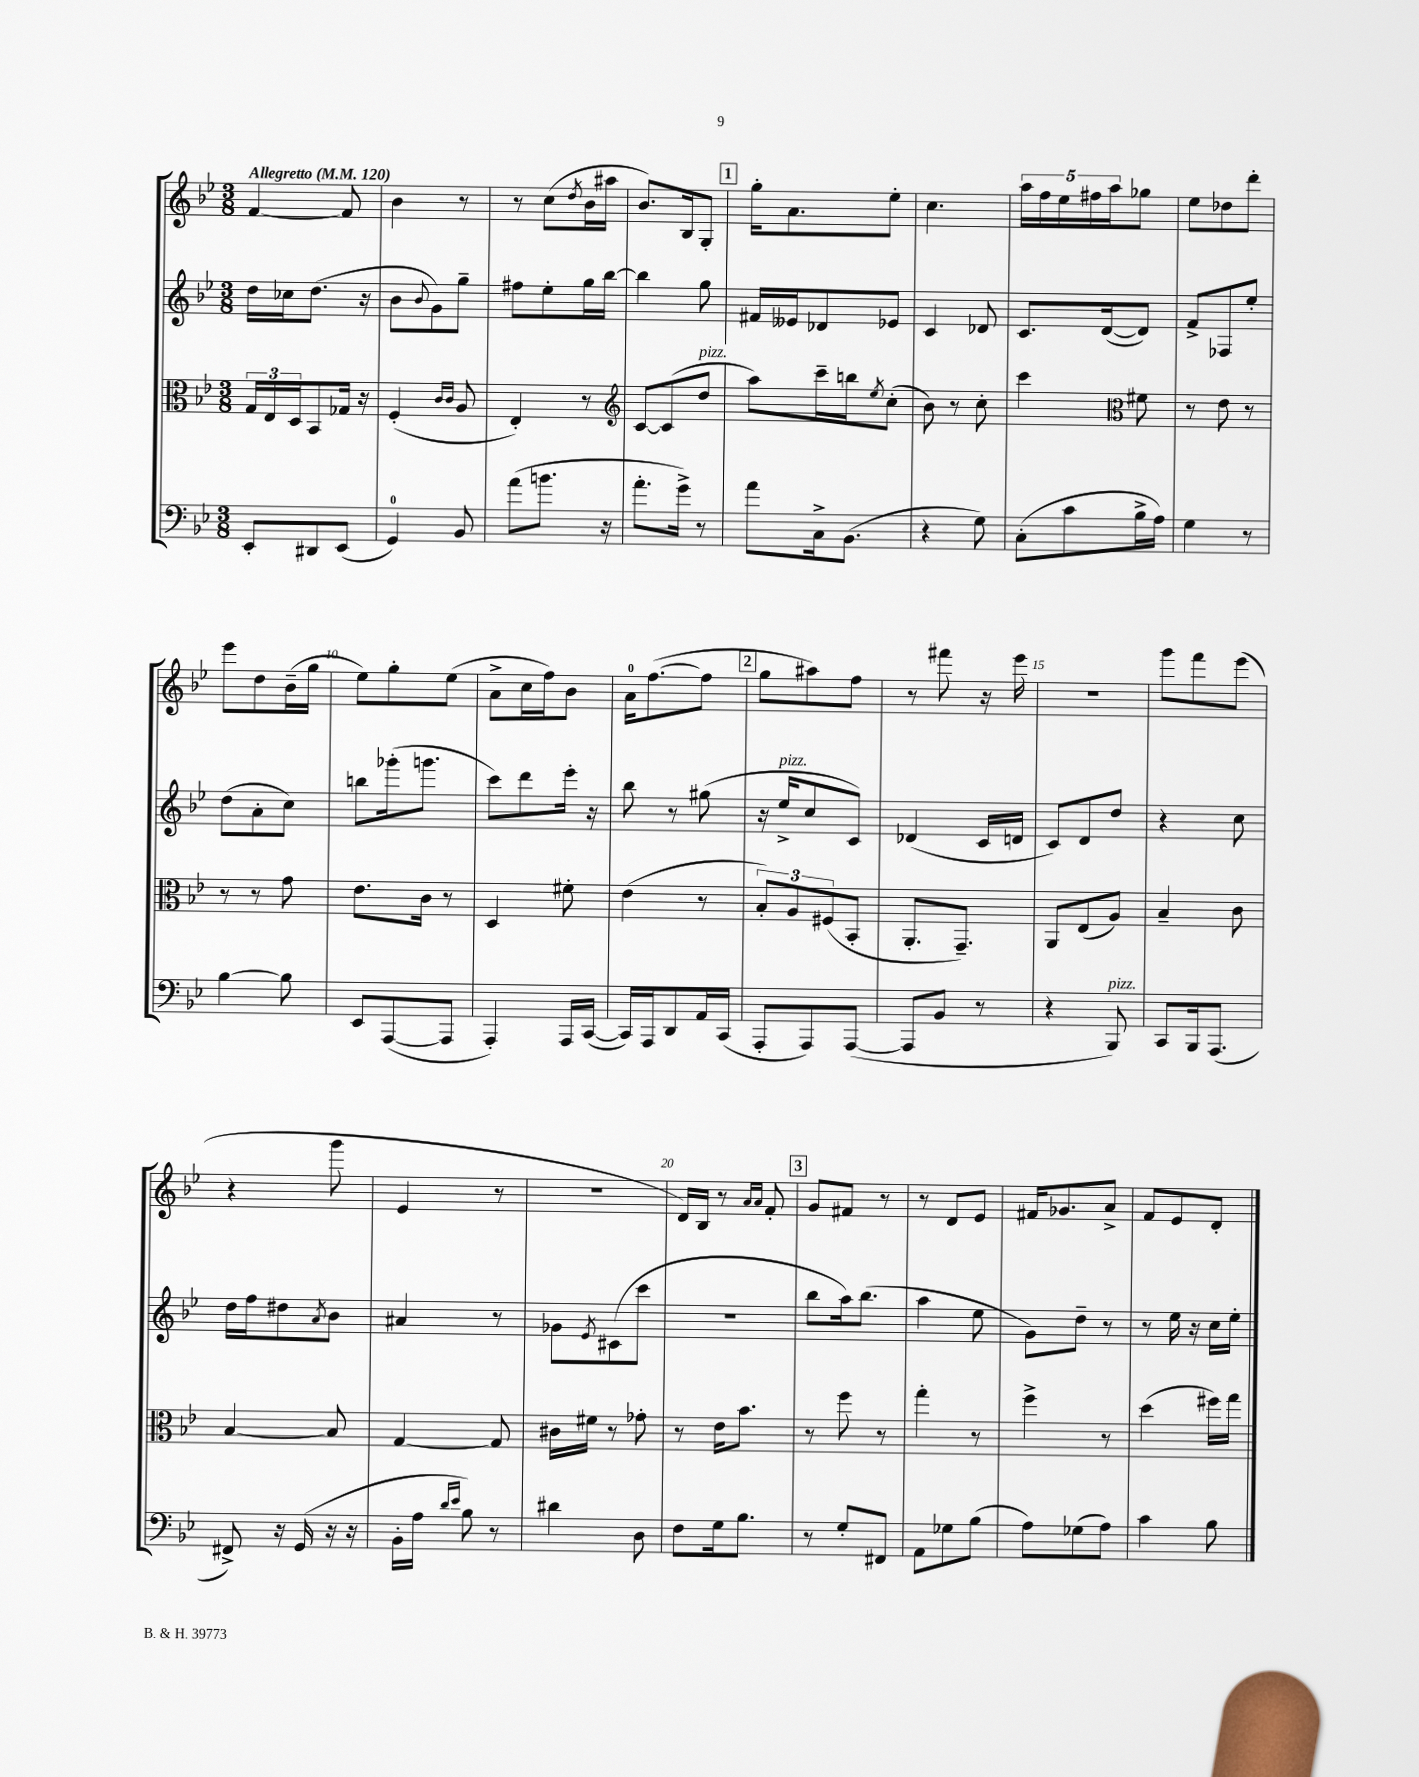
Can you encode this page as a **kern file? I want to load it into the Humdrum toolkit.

**kern	**kern	**kern	**kern
*staff4	*staff3	*staff2	*staff1
*clefF4	*clefC3	*clefG2	*clefG2
*k[b-e-]	*k[b-e-]	*k[b-e-]	*k[b-e-]
*M3/8	*M3/8	*M3/8	*M3/8
*MM120	*MM120	*MM120	*MM120
8EE-'/L	24G/LL	16dd\LL	[4f/
.	24E-/	.	.
.	.	16cc-\J	.
.	24D/J	.	.
8DD#/	8BB-/	(8.dd\J	.
(8EE-/J	16G-/Jk	.	8f/]
.	16r	16r	.
=	=	=	=
4GG/)	(4F'/	8b-\L	4b-\
.	.	8qqb-/	.
.	.	8g\)	.
.	16qqc/LL	.	.
.	16qqc/JJ	.	.
8BB-/	8A/	8gg~\J	8r
=	=	=	=
(8a\L	4E-'/)	8ff#\L	8r
8.b\J	.	8ee-'\	(8cc\L
.	.	.	8qdd/
.	8r	16gg\L	16b-\L
16r	.	[16bb-\JJ	16aa#\JJ
=	=	=	=
*	*clefG2	*	*
8.a'\L	[8c/L	4bb-\]	8.b-/L)
.	(8c/]	.	.
16g^\Jk)	.	.	16B-/k
8r	8dd/J	8gg\	8G'/J
=	=	=	=
8a\L	8aa\L)	16f#/LL	16gg'\LK
.	.	16e--/J	8.a\
16C^\k	16ccc~\L	8d-/	.
(8.BB-\J	16bb\J	.	.
.	8qee-/	.	.
.	(8cc'\J	8e-/J	8ee-'\J
=	=	=	=
4r	8b-\)	4c/	4.cc\
.	8r	.	.
8G\)	8cc'\	8d-/	.
=	=	=	=
(8C'\L	4ccc\	8.c/L	20aa\LL
.	.	.	20ff\
.	.	.	20ee-\
8c\	.	.	.
.	.	.	20ff#\
.	.	([16d/k	.
.	.	.	20aa\J
*	*clefC3	*	*
16B-^\L	8f#\	8d/]J)	8gg-\J
16A\JJ)	.	.	.
=	=	=	=
4G\	8r	8f^/L	8ee-\L
.	8e-\	8F-/	8dd-\
8r	8r	8ee-'/J	8ddd'\J
=	=	=	=
[4B-\	8r	(8dd\L	8eee-\L
.	8r	8a'\	8dd\
8B-\]	8g\	8cc\J)	(16b-~\L
.	.	.	16gg\JJ
=	=	=	=
8EE-/L	8.e-\L	8bb\L	8ee-\L)
([8AAA/	.	(16ggg-'\k	8gg'\
.	16c\Jk	8.ggg\J	.
8AAA/]J	8r	.	(8ee-\J
=	=	=	=
4AAA'/)	4D/	8ccc\L)	8a^\L
.	.	8ddd\	16cc\L
.	.	.	16ff\J)
16AAA/LL	8f#'\	16eee-'\Jk	8b-\J
([16CC/JJ	.	16r	.
=	=	=	=
16CC/]LL)	(4e-\	8bb-\	16a\LK
16AAA/J	.	.	([8.ff\
8DD/	.	8r	.
16AA/L	8r	(8gg#\	8ff\]J
(16CC/JJ	.	.	.
=	=	=	=
8AAA'/L	12B-'/L)	16r	8gg\L
.	.	16ee-^/LK	.
.	12A/	.	.
8AAA/)	.	8cc/	8aa#\)
.	(12F#/	.	.
([8AAA/J	8BB-'/J	8c/J)	8ff\J
=	=	=	=
8AAA/]L	8.AA'/L	(4d-/	8r
8BB-/J	.	.	8fff#\
.	8.GG~/J)	.	.
8r	.	16c/LL	16r
.	.	16d/JJ	16eee-\
=	=	=	=
4r	8AA/L	8c/L)	4.r
.	(8E-/	8d/	.
8BBB-/)	8A/J)	8dd/J	.
=	=	=	=
8CC/L	4B-~/	4r	8ggg\L
16BBB-/k	.	.	8fff\
(8.AAA/J	.	.	.
.	8c\	8cc\	(8eee-\J
=	=	=	=
8FF#^/)	[4B-/	16dd\LL	4r
.	.	16ff\J	.
16r	.	8dd#\	.
(16GG/	.	.	.
.	.	8qa/	.
16r	8B-/]	8b-\J	8ggg\
16r	.	.	.
=	=	=	=
16BB-'\LL	[4G/	4a#/	4e-/
16A\JJ	.	.	.
16qqd/LL	.	.	.
16qqe-/JJ	.	.	.
8B-\)	.	.	.
8r	8G/]	8r	8r
=	=	=	=
4d#\	16c#\LL	8g-\L	4.r
.	16f#\JJ	.	.
.	.	8qe-/	.
.	8r	(8c#\	.
8D\	8g-'\	8ccc\J	.
=	=	=	=
8F\L	8r	4.r	16d/LL)
.	.	.	16B-/JJ
16G\k	16e-\LK	.	8r
8.B-\J	8.b-\J	.	.
.	.	.	16qqa/LL
.	.	.	16qqa/JJ
.	.	.	8f'/
=	=	=	=
8r	8r	8bb-\L	8g/L
8G'/L	8ff\	16aa\k)	8f#/J
.	.	(8.bb-\J	.
8FF#/J	8r	.	8r
=	=	=	=
8AA\L	4gg'\	4aa\	8r
8G-\	.	.	8d/L
(8B-\J	8r	8ee-\	8e-/J
=	=	=	=
8A\L)	4ff^\	8g\L)	16f#/LK
.	.	.	8.g-/
(8G-\	.	8dd~\J	.
8A\J)	8r	8r	8a^/J
=	=	=	=
4c\	(4dd\	8r	8f/L
.	.	16ee-\	8e-/
.	.	16r	.
8B-\	16ff#\LL)	16cc\LL	8d'/J
.	16gg\JJ	16ee-'\JJ	.
==	==	==	==
*-	*-	*-	*-
